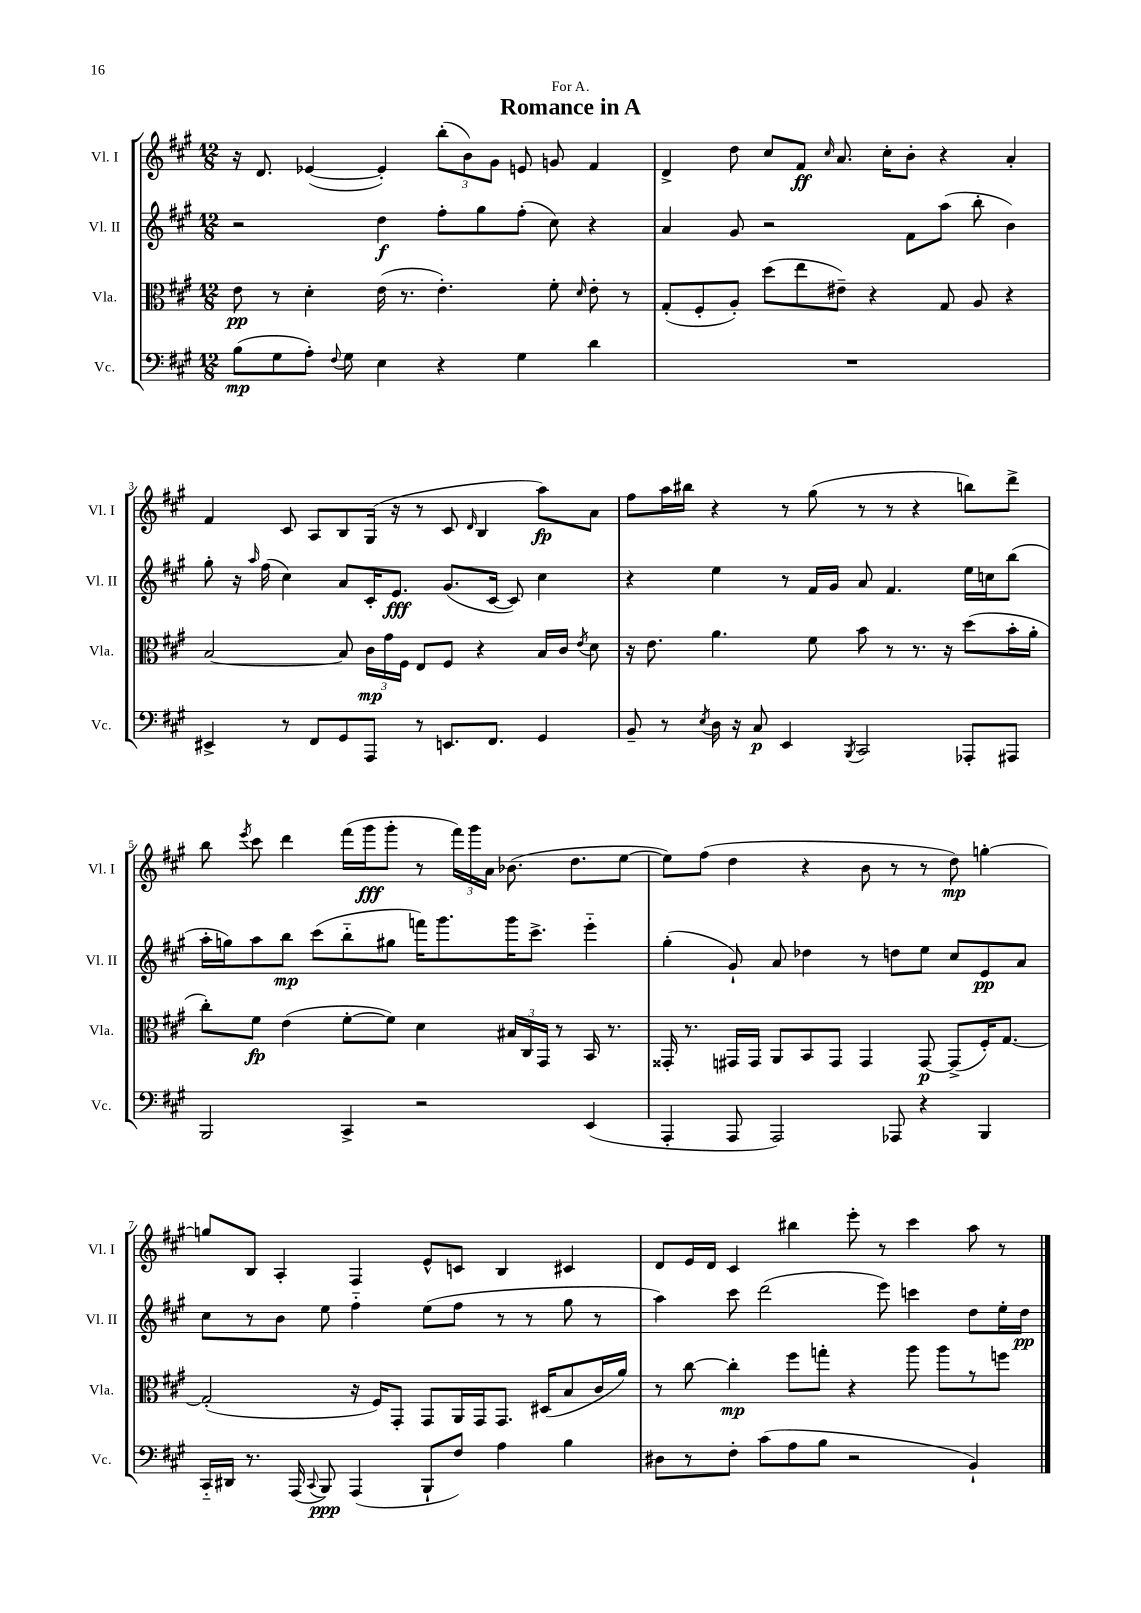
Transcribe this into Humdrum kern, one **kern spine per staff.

**kern	**dynam	**kern	**dynam	**kern	**dynam	**kern	**dynam
*part4	*part4	*part3	*part3	*part2	*part2	*part1	*part1
*staff4	*staff4	*staff3	*staff3	*staff2	*staff2	*staff1	*staff1
*I"Vc.	*	*I"Vla.	*	*I"Vl. II	*	*I"Vl. I	*
*I'Vc.	*	*I'Vla.	*	*I'Vl. II	*	*I'Vl. I	*
*clefF4	*	*clefC3	*	*clefG2	*	*clefG2	*
*k[f#c#g#]	*	*k[f#c#g#]	*	*k[f#c#g#]	*	*k[f#c#g#]	*
*M12/8	*	*M12/8	*	*M12/8	*	*M12/8	*
=1	=1	=1	=1	=1	=1	=1	=1
(8B\L	mp	8e\	pp	2r	.	16r	.
.	.	.	.	.	.	8.d/	.
8G#\	.	8r	.	.	.	.	.
8A'\J)	.	4d'\	.	.	.	([4e-X/	.
8qqF#/	.	.	.	.	.	.	.
8G#\	.	.	.	.	.	.	.
4E\	.	(16e\	.	4dd\	f	4e-'/])	.
.	.	8.r	.	.	.	.	.
4r	.	4.e'\)	.	8ff#'\L	.	(12bb'\L	.
.	.	.	.	.	.	12b\)	.
.	.	.	.	8gg#\	.	.	.
.	.	.	.	.	.	12g#\J	.
4G#\	.	.	.	(8ff#'\J	.	8en/	.
.	.	8f#'\	.	8cc#\)	.	8gn/	.
.	.	16qqd/	.	.	.	.	.
4d\	.	8e'\	.	4r	.	4f#/	.
.	.	8r	.	.	.	.	.
=2	=2	=2	=2	=2	=2	=2	=2
1.r	.	(8G#'/L	.	4a/	.	4d^/	.
.	.	8F#'/	.	.	.	.	.
.	.	8A'/J)	.	8g#/	.	8dd\	.
.	.	(8dd\L	.	2r	.	8cc#/L	.
.	.	8ee\	.	.	.	8f#/J	ff
.	.	.	.	.	.	16qqcc#/	.
.	.	8e#X~\J)	.	.	.	8.a/	.
.	.	4r	.	.	.	.	.
.	.	.	.	.	.	16cc#'\KL	.
.	.	.	.	8f#\L	.	8b'\J	.
.	.	8G#/	.	(8aa\J	.	4r	.
.	.	8A/	.	8bb'\	.	.	.
.	.	4r	.	4b\)	.	4a'/	.
!!LO:LB:g=z
=3	=3	=3	=3	=3	=3	=3	=3
4EE#X^/	.	[2B/	.	8gg#'\	.	4f#/	.
.	.	.	.	16r	.	.	.
.	.	.	.	16qqaa/	.	.	.
.	.	.	.	(16ff#\	.	.	.
8r	.	.	.	4cc#\)	.	8c#/	.
8FF#/L	.	.	.	.	.	8A/L	.
8GG#/	.	8B/]	.	8a/L	.	8B/	.
8AAA/J	.	24c#\LL	mp	16c#'/K	.	(16G#/Jk	.
.	.	24g#\	.	.	.	.	.
.	.	.	.	8.e/J	fff	16r	.
.	.	24F#\JJ	.	.	.	.	.
8r	.	8E/L	.	.	.	8r	.
8.EEn/L	.	8F#/J	.	(8.g#/L	.	8c#/	.
.	.	.	.	.	.	16qqd/	.
.	.	4r	.	.	.	4B/	.
8.FF#/J	.	.	.	[16c#/Jk	.	.	.
.	.	.	.	8c#/])	.	.	.
4GG#/	.	16B/LL	.	4cc#\	.	8aa\L)	fp
.	.	16c#/JJ	.	.	.	.	.
.	.	8qe/	.	.	.	.	.
.	.	8d\	.	.	.	8a\J	.
=4	=4	=4	=4	=4	=4	=4	=4
8BB~/	.	16r	.	4r	.	8ff#\L	.
.	.	8.e\	.	.	.	.	.
8r	.	.	.	.	.	16aa\L	.
.	.	.	.	.	.	16bb#X\JJ	.
8qE/	.	.	.	.	.	.	.
16D\	.	4.a\	.	4ee\	.	4r	.
16r	.	.	.	.	.	.	.
8C#/	p	.	.	.	.	.	.
4EE/	.	.	.	8r	.	8r	.
.	.	8f#\	.	16f#/LL	.	(8gg#\	.
.	.	.	.	16g#/JJ	.	.	.
8qBBB/	.	.	.	.	.	.	.
2CC#/	.	8b\	.	8a/	.	8r	.
.	.	8r	.	4.f#/	.	8r	.
.	.	8.r	.	.	.	4r	.
.	.	16r	.	.	.	.	.
8AAA-X'/L	.	(8dd\L	.	16ee\LL	.	8bbn\L)	.
.	.	.	.	16ccn\J	.	.	.
8AAA#X/J	.	16b'\L	.	(8bb\J	.	8ddd^\J	.
.	.	16a'\JJ	.	.	.	.	.
!!LO:LB:g=z
=5	=5	=5	=5	=5	=5	=5	=5
2BBB/	.	8cc#'\L)	.	16aa'\LL	.	8bb\	.
.	.	.	.	16ggn\J)	.	.	.
.	.	.	.	.	.	8qeee/	.
.	.	8f#\J	fp	8aa\	.	8ccc#\	.
.	.	(4e\	.	8bb\J	mp	4ddd\	.
.	.	.	.	(8ccc#\L	.	.	.
4CC#^/	.	[8f#'\L	.	8bb\	.	(16fff#\LL	.
.	.	.	.	.	.	16ggg#\J	fff
.	.	8f#\J])	.	8gg#X\J	.	8ggg#'\J	.
2r	.	4d\	.	16fffn\KL)	.	8r	.
.	.	.	.	8.ggg#\	.	.	.
.	.	.	.	.	.	24fff#\LL)	.
.	.	.	.	.	.	24ggg#\	.
.	.	.	.	.	.	24a\JJ	.
.	.	24B#X/LL	.	16ggg#\K	.	(8.b-X\	.
.	.	24C#/	.	.	.	.	.
.	.	.	.	8.ccc#^\J	.	.	.
.	.	24GG#/JJ	.	.	.	.	.
.	.	8r	.	.	.	.	.
.	.	.	.	.	.	8.dd\L	.
(4EE/	.	16BB/	.	4eee\	.	.	.
.	.	8.r	.	.	.	.	.
.	.	.	.	.	.	[8ee\J	.
=6	=6	=6	=6	=6	=6	=6	=6
4AAA'/	.	16GG##X'/	.	(4gg#'\	.	8ee\L])	.
.	.	8.r	.	.	.	.	.
.	.	.	.	.	.	(8ff#\J	.
8AAA/	.	16GG#X/LL	.	8g#`/)	.	4dd\	.
.	.	16GG#/JJ	.	.	.	.	.
2AAA/)	.	8AA/L	.	8a/	.	.	.
.	.	8BB/	.	4dd-X\	.	4r	.
.	.	8GG#/J	.	.	.	.	.
.	.	4GG#/	.	8r	.	8b\	.
8AAA-X/	.	.	.	8ddn\L	.	8r	.
4r	.	[8GG#/	p	8ee\J	.	8r	.
.	.	(8GG#^/L]	.	8cc#/L	.	8dd\)	mp
4BBB/	.	16F#'/K)	.	8e/	pp	[4ggn'\	.
.	.	[8.G#/J	.	.	.	.	.
.	.	.	.	8a/J	.	.	.
!!LO:LB:g=z
=7	=7	=7	=7	=7	=7	=7	=7
16CC#/LL	.	(2G#'/]	.	8cc#\L	.	8ggn/L]	.
16DD#X/JJ	.	.	.	.	.	.	.
8.r	.	.	.	8r	.	8B/J	.
.	.	.	.	8b\J	.	4A'/	.
(16AAA/	.	.	.	.	.	.	.
8qqCC#/	.	.	.	.	.	.	.
8BBB/)	ppp	.	.	8ee\	.	.	.
(4AAA/	.	16r	.	4ff#\	.	4F#/	.
.	.	16F#/KL)	.	.	.	.	.
.	.	8GG#'/J	.	.	.	.	.
8BBB`/L	.	8GG#/L	.	(8ee\L	.	8e^^/L	.
8F#/J)	.	16AA/L	.	8ff#\J	.	8cn/J	.
.	.	16GG#/J	.	.	.	.	.
4A\	.	8.GG#/J	.	8r	.	4B/	.
.	.	.	.	8r	.	.	.
.	.	(16D#X/KL	.	.	.	.	.
4B\	.	8B/	.	8gg#\	.	4c#X/	.
.	.	16c#/L	.	8r	.	.	.
.	.	16a/JJ)	.	.	.	.	.
=8	=8	=8	=8	=8	=8	=8	=8
8D#X\L	.	8r	.	4aa\)	.	8d/L	.
8r	.	[8cc#\	.	.	.	16e/L	.
.	.	.	.	.	.	16d/JJ	.
8F#'\J	.	4cc#'\]	mp	8ccc#\	.	4c#/	.
(8c#\L	.	.	.	(2ddd\	.	.	.
8A\	.	8ff#\L	.	.	.	4bb#X\	.
8B\J	.	8ggn'\J	.	.	.	.	.
2r	.	4r	.	.	.	8eee'\	.
.	.	.	.	8eee\)	.	8r	.
.	.	8aa\	.	4cccn\	.	4ccc#\	.
.	.	8aa\L	.	.	.	.	.
4BB`/)	.	8r	.	8dd\L	.	8aa\	.
.	.	8ffn\J	.	16ee'\L	.	8r	.
.	.	.	.	16dd\JJ	pp	.	.
==	==	==	==	==	==	==	==
*-	*-	*-	*-	*-	*-	*-	*-
